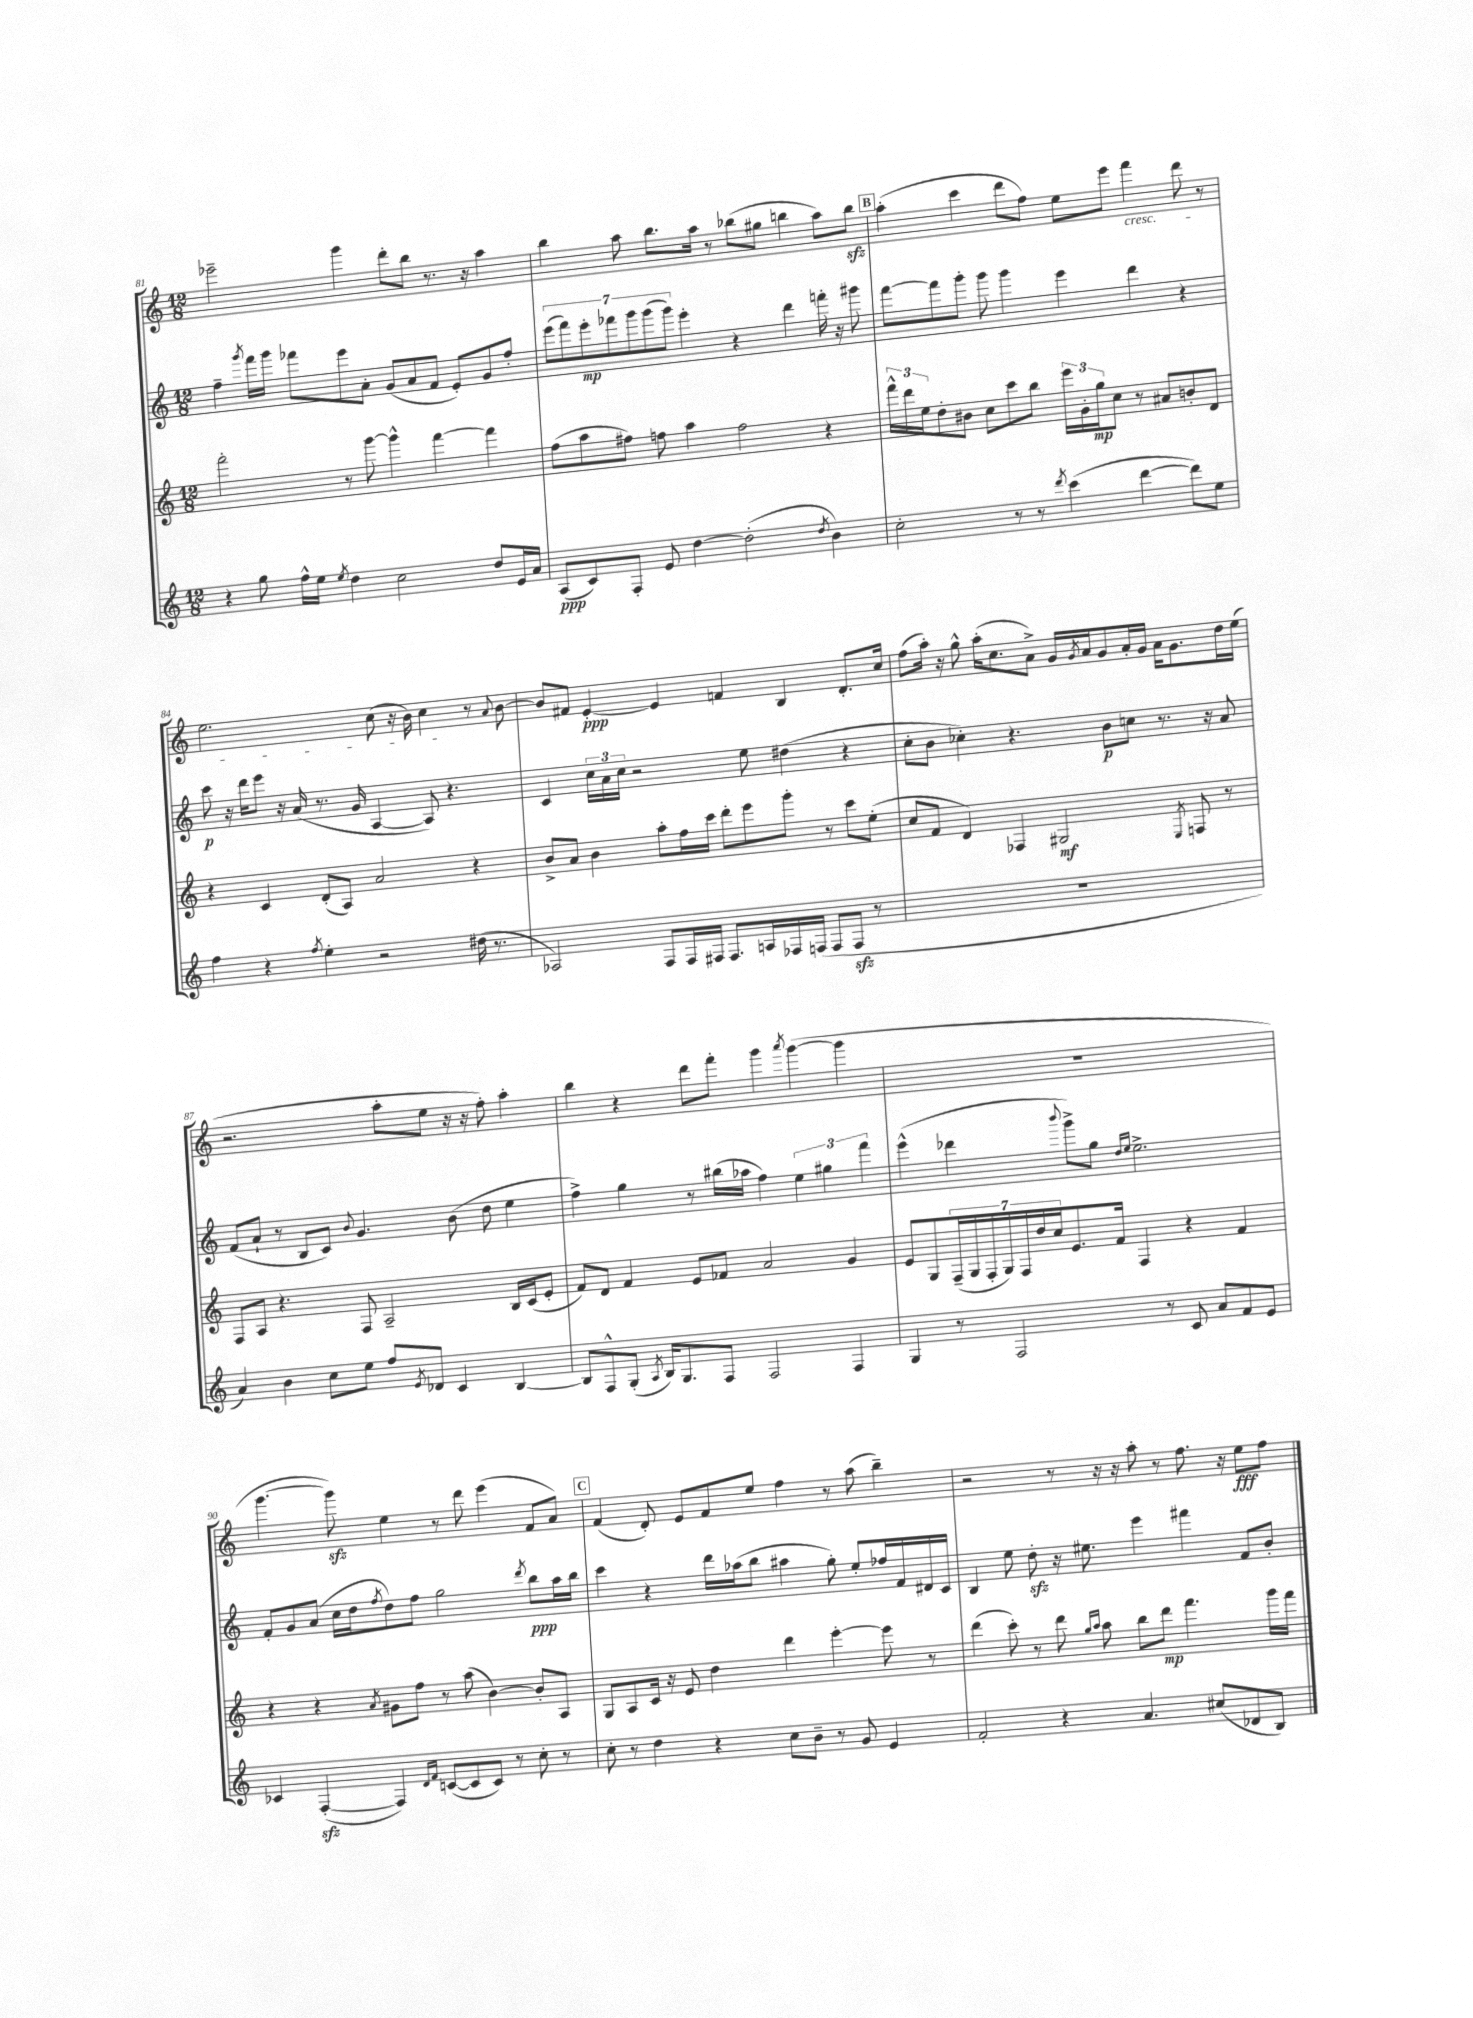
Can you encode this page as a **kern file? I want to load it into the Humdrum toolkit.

**kern	**kern	**kern	**kern
*staff4	*staff3	*staff2	*staff1
*clefG2	*clefG2	*clefG2	*clefG2
*k[]	*k[]	*k[]	*k[]
*M12/8	*M12/8	*M12/8	*M12/8
4r	2fff'	4ff~	2eee-~
.	.	8qggg	.
8gg	.	16fff	.
.	.	16ggg	.
16ff^^	.	8fff-	.
16ee	.	.	.
8qee	.	.	.
4dd	8r	8eee	4ggg
.	[8ggg	8a'	.
2cc	4ggg^^]	(8g	8ddd'
.	.	8a	8bb
.	[4fff	8f	8.r
.	.	8e')	.
.	.	.	16r
8dd	4fff]	8g	4aa
16e	.	8ff'	.
16a	.	.	.
=	=	=	=
(8A	(8ff	(14eee	4bb
.	.	14fff)	.
8c)	8aa	.	.
.	.	14eee'	.
.	.	14fff-	.
8F'	8ff#)	.	8aa
.	.	14ggg	.
.	.	(14ggg	.
8e	8ff	.	8.bb
.	.	14ggg)	.
[4dd	4aa	4eee'	.
.	.	.	16aa
.	.	.	8r
(2dd']	2ff	4r	(8bb-
.	.	.	8gg#
.	.	4ddd	4bb
8qdd	.	.	.
4b)	4r	16fff'	8aa)
.	.	16r	.
.	.	8ggg#	8bb
=	=	=	=
2cc'	24fff^^	[8fff	(4aa'
.	24ddd	.	.
.	24ee	.	.
.	8dd'	8fff]	.
.	8b#	8ggg'	4ccc
.	8cc	8ggg	.
8r	8ccc	4ggg	8ddd
8r	8bb	.	8ff)
8qddd	.	.	.
(4ccc	24eee	4eee	8ee
.	24g'	.	.
.	24gg	.	.
.	8cc	.	8eee
[4ddd	8r	4ddd	4fff
.	8a#	.	.
8ddd])	8b'	4r	8ddd
8ee	8d	.	8r
=	=	=	=
4ff	4r	8ccc	2.ee
.	.	16r	.
.	.	16ddd	.
4r	4c	8eee	.
.	.	16r	.
.	.	(16a	.
8qff	.	.	.
4ee'	(8d'	8.r	.
.	8A)	.	.
.	.	16g	.
2r	2a	[4A	(8cc
.	.	.	16r
.	.	.	16b)
.	.	8A])	4cc
.	.	4.r	.
(16dd#	4r	.	8r
8.r	.	.	.
.	.	.	8qqa
.	.	.	[8b
=	=	=	=
2A-)	8b^	4c	8b]
.	8a	.	8f#
.	4b	24cc	[4e'
.	.	24a	.
.	.	24cc	.
.	.	2r	.
8F	8aa'	.	4e]
16F	16ff	.	.
16F#	16ccc	.	.
8.F#	8ddd'	.	4f
.	8eee	8ee	.
16A	.	.	.
16F-	8ggg'	(4dd#	4B
(16F	.	.	.
8F	8r	.	.
8F	8ccc	4r	8.d'
8r	(8ee'	.	.
.	.	.	16cc
=	=	=	=
1.r	8cc	8cc'	(8ff
.	8f	8b	16aa')
.	.	.	16r
.	4d)	4cc-')	8gg^^
.	.	.	(16aa'
.	.	.	8.cc
.	4F-	4.r	.
.	.	.	8a^)
.	2G#	.	16g
.	.	.	8qg
.	.	.	16a
.	.	8b	8g
.	.	8cc	16a'
.	.	.	16g
.	.	8.r	16a
.	.	.	8.g
.	8qE	.	.
.	8F	.	.
.	.	16r	.
.	8r	8a	16dd
.	.	.	(16ee
=	=	=	=
4a)	8F	(8f	2.r
.	8A	8a`	.
4b	4.r	8r	.
.	.	8B	.
8cc	.	8c)	.
.	.	8qqb	.
8ee	8F	4.g	.
8ff	2A~	.	8aa'
8qe	.	.	.
8d-	.	.	8ee
4c	.	(8b	16r
.	.	.	16r
.	.	8dd	8ff')
[4B	16B	4ee	4aa'
.	(16c	.	.
.	8e'	.	.
=	=	=	=
8B]	8f)	4ff^)	4bb
8F^^	8d	.	.
(8G'	4f	4gg	4r
8qA	.	.	.
16B)	.	.	.
8.G	.	.	.
.	8e	8r	8ddd
8F	8f-	(16bb#	8fff'
.	.	16aa-	.
2F	2a	4ff)	4ggg
.	.	.	8qaaa
.	.	6ee	([4ggg
.	.	6gg#	.
4F	4g	.	4ggg]
.	.	6fff	.
=	=	=	=
4G	8e	(4eee^^	1.r
.	8G	.	.
8r	(28F~	4ddd-	.
.	28G	.	.
.	28F'	.	.
.	28G)	.	.
2F	.	.	.
.	28F	.	.
.	28dd	.	.
.	28cc	.	.
.	.	8qqbbb	.
.	8.e	8ggg^)	.
.	.	8gg	.
.	16f	.	.
.	.	16qqdd	.
.	.	16qqee	.
.	4F	2.ee^	.
8r	.	.	.
8c	4r	.	.
8a	.	.	.
8f	4f	.	.
8e	.	.	.
=	=	=	=
4c-	4r	8f'	[4.ggg
.	.	8g	.
([4F'	4r	(8a	.
.	.	16cc	8ggg])
.	.	16dd	.
.	8qa	8qff	.
4F])	8g#	8dd)	4ee
.	8ff	8ff	.
16qqd	.	.	.
16qqf	.	.	.
([8c	8r	2gg	8r
8c]	(8aa	.	8ddd
8c)	[4b)	.	(4eee
8r	.	.	.
.	.	8qddd	.
8cc'	8b']	8bb	8f
8r	8A	16aa	8a)
.	.	16bb	.
=	=	=	=
8cc'	8G	4ccc	(4f
8r	8A	.	.
4dd	16c	4r	8d')
.	16r	.	.
.	8e	.	8e
4r	4dd	16ddd	8f
.	.	(16aa-	.
.	.	8bb	8ee
8cc	4ddd	4aa#	4ff
8b~	.	.	.
8r	[4eee'	8gg')	8r
8g	.	8ee'	(8aa
4e	8eee]	16ff-	4bb~)
.	.	16f	.
.	8r	16d#	.
.	.	16c	.
=	=	=	=
2f'	(4ddd	4B	2r
.	8ccc')	8ee	.
.	8r	8dd'	.
4r	8ddd	16r	8r
.	.	8.ee#	.
.	16qqgg	.	.
.	16qqaa	.	.
.	8aa	.	16r
.	.	.	16r
4.a	8bb	4eee	8aa'
.	8ddd	.	8r
.	4.fff	4fff#	8.ff
(8cc#	.	.	.
.	.	.	16r
8d-	.	8f	8ee
8B)	16ggg	8b'	8ff
.	16fff	.	.
==	==	==	==
*-	*-	*-	*-
